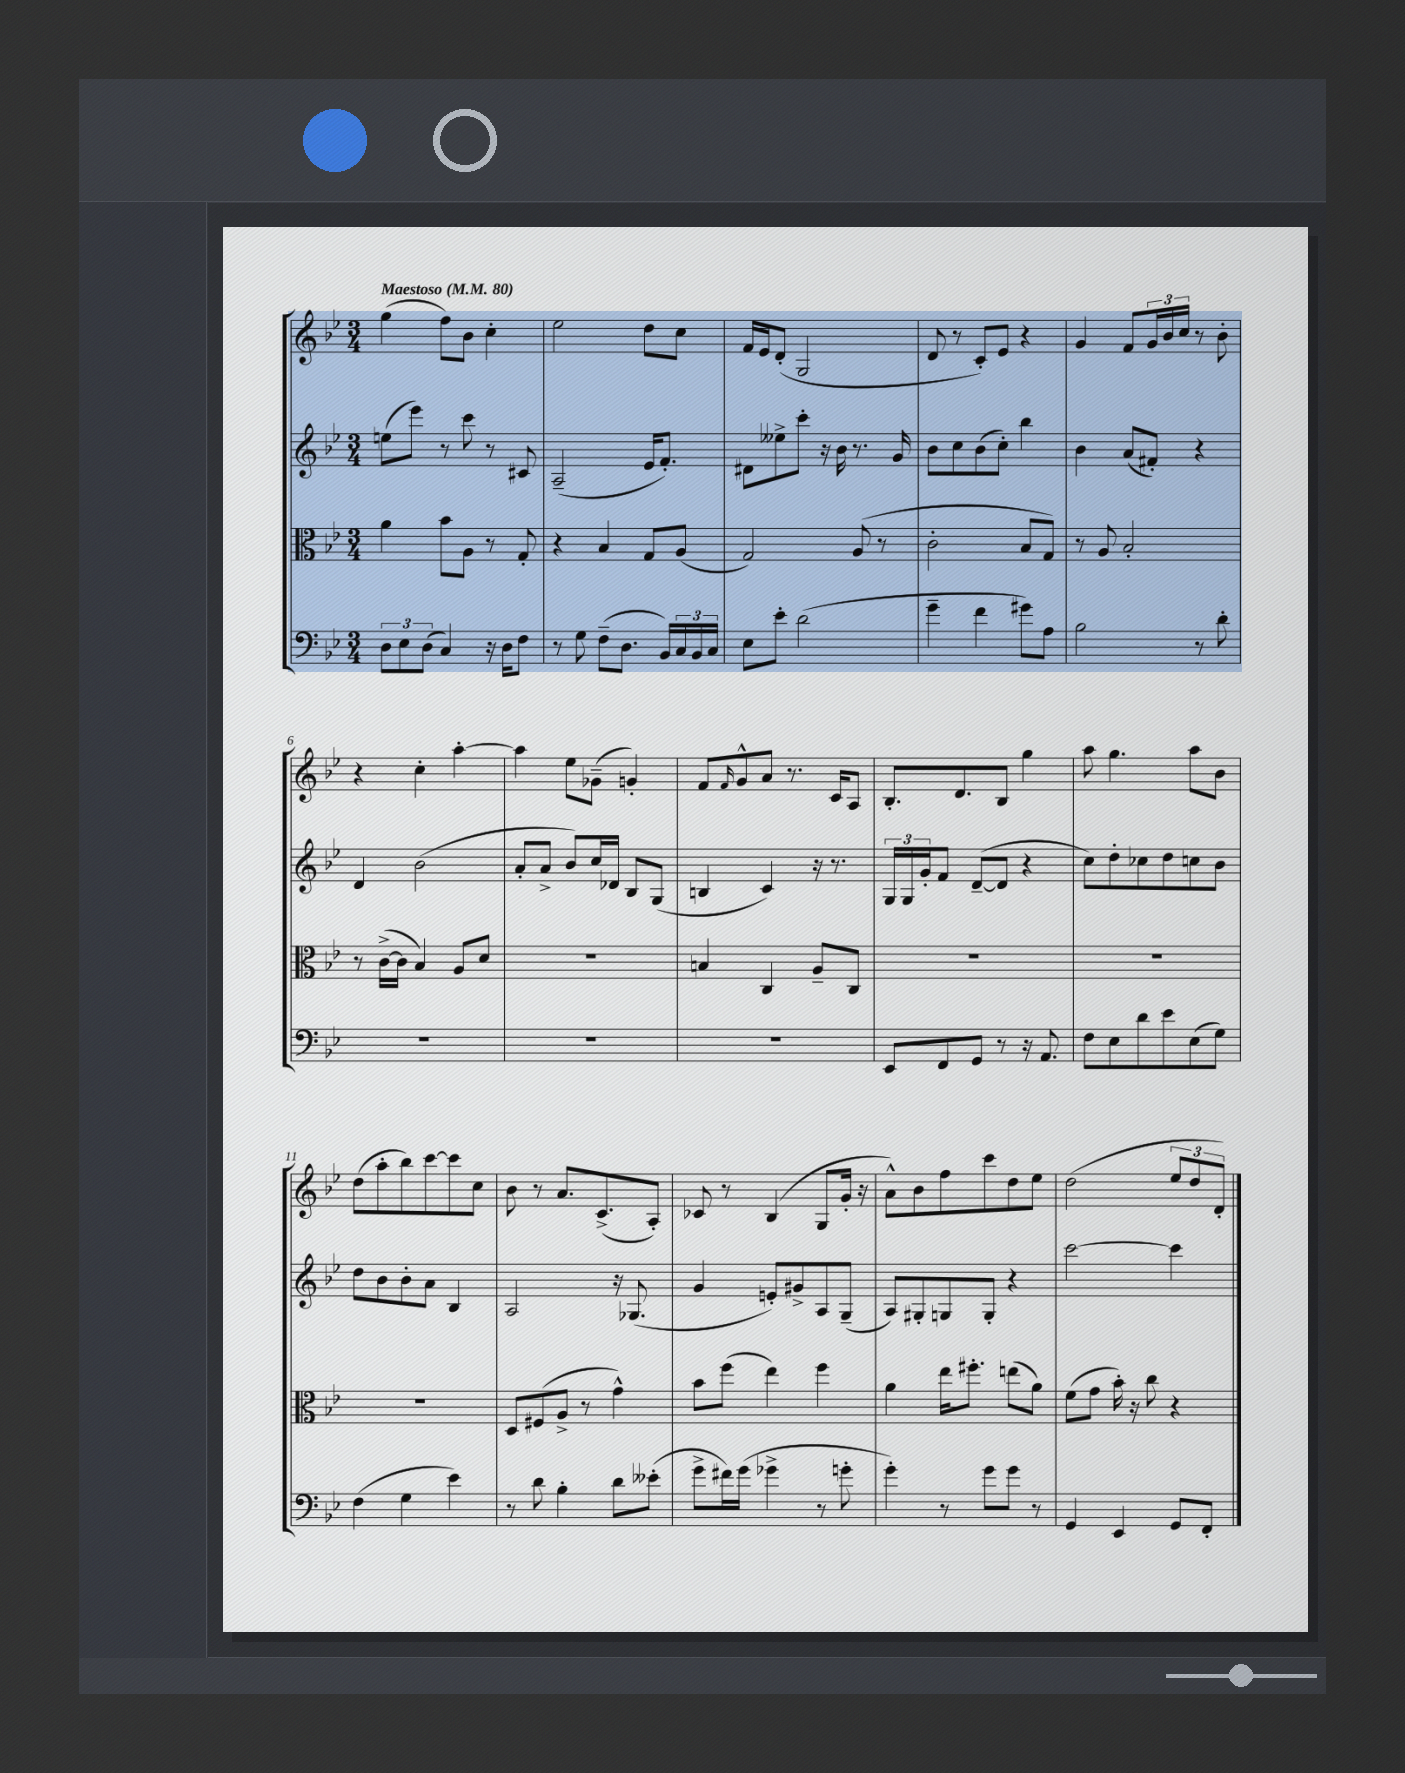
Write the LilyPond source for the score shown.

<<
\new StaffGroup <<
\new Staff = "s0" {
    \clef treble \key bes \major \numericTimeSignature \time 3/4 \tempo "Maestoso" 4 = 80
    g''4( f''8) bes'8 c''4-. |
    ees''2 d''8 c''8 |
    f'16 ees'16 d'8-.( g2 |
    d'8 r8 c'8-.) ees'8 r4 |
    g'4 f'8 \tuplet 3/2 { g'16 bes'16 c''16 } r8 bes'8-. |
    r4 c''4-. a''4~-. |
    a''4 ees''8 ges'8--( g'4-.) |
    f'8 \grace { f'16 } g'8-^ a'8 r8. c'16 a8 |
    bes8.-. d'8. bes8 g''4 |
    a''8 g''4. a''8 bes'8 |
    d''8( a''8-. bes''8) c'''8~ c'''8 c''8 |
    bes'8 r8 a'8. c'8.->( a8-.) |
    ces'8 r8 bes4( g8 g'16-. r16 |
    a'8-^) bes'8 f''8 c'''8 d''8 ees''8 |
    d''2( \tuplet 3/2 { ees''8 d''8 d'8-.) } \bar "|." |
}
\new Staff = "s1" {
    \clef treble \key bes \major \numericTimeSignature \time 3/4
    e''8( ees'''8) r8 c'''8 r8 cis'8 |
    a2--( ees'16 f'8.-.) |
    dis'8 eeses''8-> c'''8-. r16 bes'16 r8. g'16 |
    bes'8 c''8 bes'8( c''8-.) bes''4 |
    bes'4 a'8( fis'8-.) r4 |
    d'4 bes'2( |
    a'8-. a'8-> bes'8) c''16 des'16 bes8 g8( |
    b4 c'4) r16 r8. |
    \tuplet 3/2 { g16 g16 g'16-. } f'8 d'8~--( d'8 r4 |
    c''8) d''8-. ces''8 d''8 c''8 bes'8 |
    d''8 bes'8 bes'8-. a'8 bes4 |
    a2 r16 ges8.( |
    g'4 e'8-.) gis'8-> a8 g8--( |
    a8) gis8-. g8 g8-. r4 |
    c'''2~ c'''4 \bar "|." |
}
\new Staff = "s2" {
    \clef alto \key bes \major \numericTimeSignature \time 3/4
    a'4 bes'8 a8 r8 g8-. |
    r4 bes4 g8 a8( |
    g2) a8( r8 |
    c'2-. bes8 g8) |
    r8 a8 bes2-. |
    r8 c'16~->( c'16 bes4) a8 d'8 |
    R2. |
    b4 c4 a8-- c8 |
    R2. |
    R2. |
    R2. |
    d8 fis8( a8-> r8 g'4-^) |
    bes'8 f''8( ees''4) f''4 |
    a'4 ees''16 fis''8.-. e''8( a'8) |
    f'8( g'8 bes'16-.) r16 c''8 r4 \bar "|." |
}
\new Staff = "s3" {
    \clef bass \key bes \major \numericTimeSignature \time 3/4
    \tuplet 3/2 { d8 ees8 d8( } c4) r16 d16 f8 |
    r8 g8 f8--( d8. bes,16) \tuplet 3/2 { c16 bes,16 c16 } |
    ees8 ees'8-. d'2( |
    g'4-- f'4 gis'8) a8 |
    bes2 r8 d'8-. |
    R2. |
    R2. |
    R2. |
    ees,8 f,8 g,8 r8 r16 a,8. |
    f8 ees8 d'8 ees'8 ees8( g8) |
    f4( g4 ees'4) |
    r8 d'8 bes4-. d'8 eeses'8-.( |
    g'8-> fis'16) g'16( ges'4-> r8 g'8-. |
    g'4-.) r8 g'8 g'8 r8 |
    g,4 ees,4 g,8 f,8-. \bar "|." |
}
>>
>>
